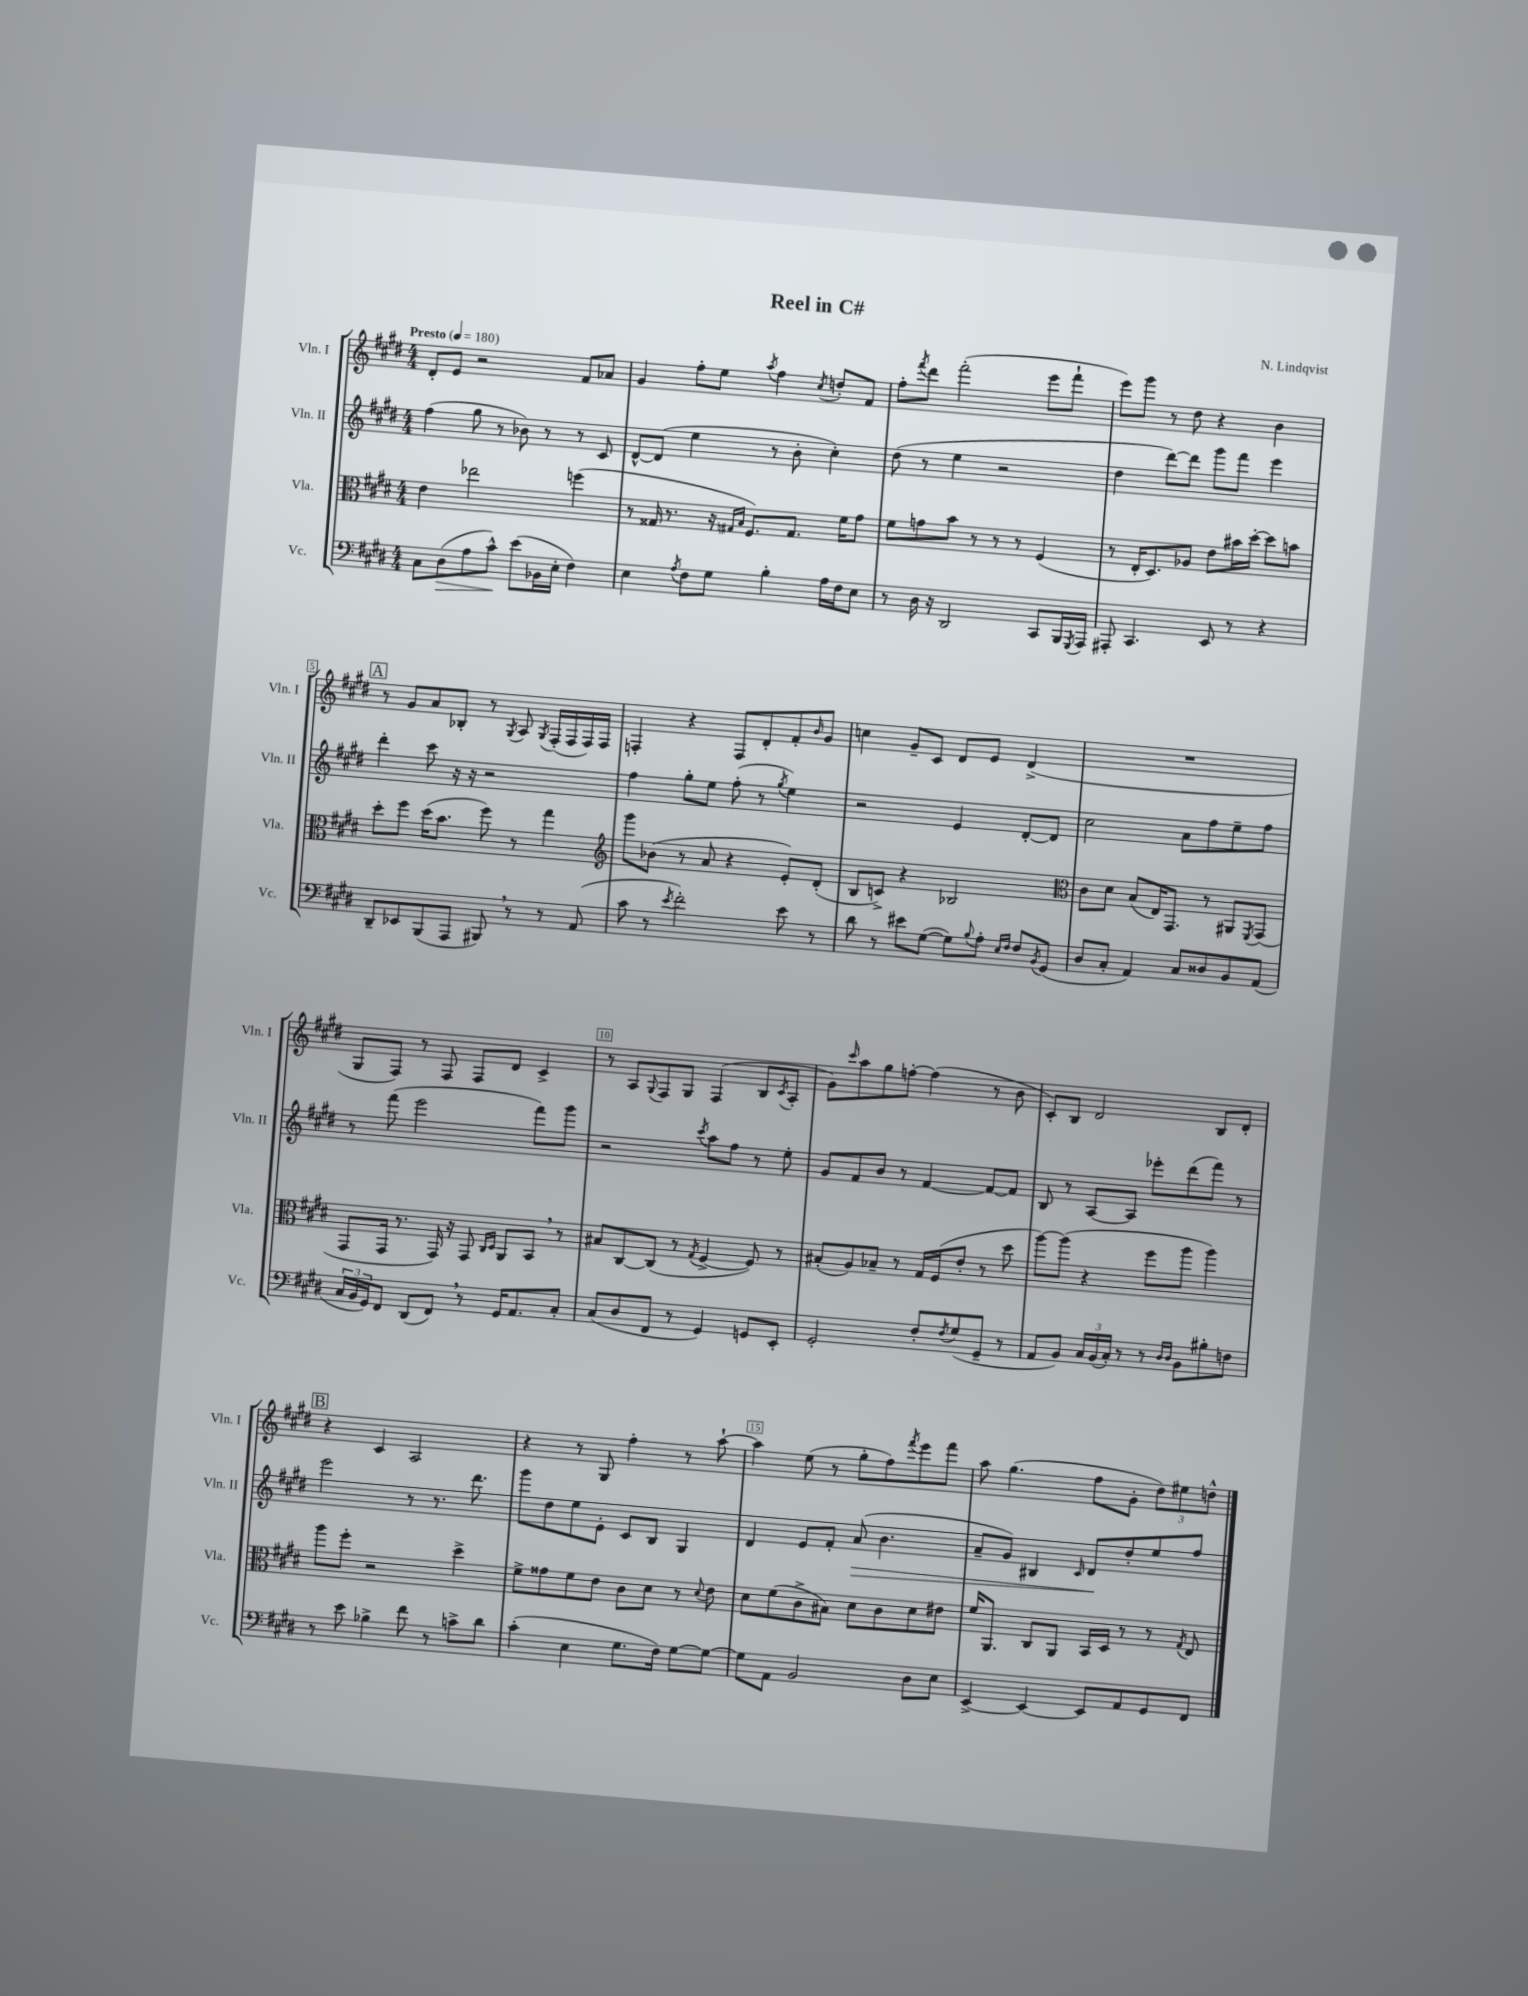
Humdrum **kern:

**kern	**kern	**kern	**kern
*staff4	*staff3	*staff2	*staff1
*clefF4	*clefC3	*clefG2	*clefG2
*k[f#c#g#d#]	*k[f#c#g#d#]	*k[f#c#g#d#]	*k[f#c#g#d#]
*M4/4	*M4/4	*M4/4	*M4/4
*MM180	*MM180	*MM180	*MM180
8C#	4e	(4ff#	8d#'
(8D#	.	.	8e
8A	2ee-	8gg#	2r
8c#^^)	.	8r	.
(8e	.	8b-)	.
16BB-	.	8r	.
16E'	.	.	.
4F#)	(4ff	8r	8f#
.	.	8c#	8a-
=	=	=	=
4E	8r	[8d#^^	4g#
.	16G##	(8d#]	.
.	8.r	.	.
8qA	.	.	.
8F#	.	4ee	8ff#'
8G#	16r	.	8ee
.	16qqG#	.	.
.	16qqB	.	.
.	8.F#)	.	.
.	.	.	8qaa
4B'	.	8r	4ff#
.	8.G#	8b'	.
.	.	.	8qcc#
16A	.	4cc#')	8dd'
16F#	16f#	.	.
8E	8g#	.	8f#
=	=	=	=
8r	8f#	(8dd#	8ff#'
.	.	.	8qfff#
16D#	8g	8r	8ddd#
16r	.	.	.
2DD#	8b	4ee	(2fff#'
.	8r	.	.
.	8r	2r	.
.	8r	.	.
8CC#	(4F#	.	8eee
16BBB	.	.	8fff#`
8qGGG#	.	.	.
16AAA	.	.	.
=	=	=	=
8AAA#'	8r	4dd#	8eee)
4.CC#	16E'	.	8ggg#
.	8.D#)	.	.
.	.	[8ddd#)	8r
.	8A-	8ddd#]	8dd#
8EE	8e	8ggg#	4r
8r	16b#	8fff#	.
.	[16dd#'	.	.
4r	8dd#]	4eee	4b
.	8b	.	.
=	=	=	=
8DD#~	8dd#'	4ddd#'	8r
8EE-	8ff#	.	8g#
(8BBB	(16dd#	8ccc#	8a
.	8.b	.	.
8AAA	.	16r	8B-'
.	.	16r	.
8BBB#)	8ff#)	2r	8r
.	.	.	8qG#
8r	8r	.	8A
.	.	.	8qG#
8r	4gg#	.	(16F#'
.	.	.	16F#
(8AA	.	.	16F#)
.	.	.	16F#
=	=	=	=
*	*clefG2	*	*
8c#	8ggg#	4ff#	4F'
8r	(8b-	.	.
8qe	.	.	.
2f#')	8r	8gg#'	4r
.	8a	8ee	.
.	4r	(8ff#'	8F
.	.	8r	8d#'
.	.	8qgg#	.
8e	8e')	4ee)	8f#'
.	.	.	16qqb
8r	(8d#'	.	8g#
=	=	=	=
8d#	8B	2r	4cc
8r	8c^)	.	.
8e#	4r	.	8g#~
([8G#	.	.	8c#
8G#])	2B-	4e	8d#
8qqB	.	.	.
8A'	.	.	8e
16qqE	.	.	.
16qqF#	.	.	.
8F#	.	[8d#'	(4d#^
8qBB	.	.	.
(8GG#	.	8d#]	.
=	=	=	=
*	*clefC3	*	*
8D#	8c#	2cc#	1r
8C#'	8d#	.	.
4AA)	(8B	.	.
.	16E)	.	.
.	8.GG#	.	.
8C#	.	8a	.
8D##	8r	8ff#	.
8BB	8AA#	8ee~	.
.	8qFF#	.	.
(8AA	(8GG#	8ff#	.
=	=	=	=
24C#	8GG#	8r	8G#
24BB	.	.	.
24GG#)	.	.	.
8FF#	16GG#	(8fff#	8F#)
.	8.r	.	.
(8DD#	.	2eee	8r
8FF#)	16GG#)	.	8F#
.	16r	.	.
8r	8GG#	.	8F#
.	16qqC#	.	.
.	16qqD#	.	.
16GG#	8AA	.	8d#
8.AA	.	.	.
.	8BB	8fff#)	4c#^
8C#'	8r	8ggg#	.
=	=	=	=
(8C#	8B#	2r	8r
8D#	[8C#	.	8A
.	.	.	8qqG#
8FF#	(8C#]	.	8F#
8r	8r	.	8G#
.	8qG#	8qccc#	.
4GG#)	[4F#^	8aa	(4F#
.	.	8ff#	.
8GG	8F#])	8r	8B
.	.	.	8qc#
8EE'	8r	8ee'	8A'
=	=	=	=
2GG#'	(8B#'	8g#	8g#)
.	.	.	16qqccc#
.	8A)	8f#	8aa
.	8B-~	8b	8gg#
.	8r	8r	[8ff'
8F#'	16G#	[4f#	(4ff]
.	(16F#	.	.
8qF#	.	.	.
(8G#	8e'	.	.
8GG#~	8r	8f#_	8r
8r	8dd#	8f#]	8b
=	=	=	=
8AA	[8aa)	8B	8c#')
8BB)	(8aa]	8r	8B
24C#	4r	[8A	2d#
(24BB	.	.	.
24C#')	.	.	.
8r	.	8A]	.
8r	8ff#	8eee-'	.
16qqD#	.	.	.
16qqD#	.	.	.
8BB	8aa	(8ddd#	.
8B#'	4aa)	8fff#)	8B
8F	.	8r	8d#'
=	=	=	=
8r	8aa	2eee	4r
8e	8ff#'	.	.
4B-^	2r	.	4c#
8f#	.	8r	2A
8r	.	8.r	.
8c^	4dd#^	.	.
.	.	8.ddd#	.
8d#	.	.	.
=	=	=	=
(4c#'	8f#^	8ggg#	4r
.	8g##	8dd#	.
4E	8f#	8ee	8r
.	8e	8e'	8G#
8.G#	8c#	8c#	4ff#'
.	8d#	8B	.
16F#)	.	.	.
[8G#	8r	4G#	8r
.	8qqd#	.	.
8G#_	8e	.	[8aa`
=	=	=	=
8G#]	8d#	4d#	4aa]
8AA	(8f#	.	.
2BB	8c#^	8e	(8ee
.	8B#)	8f#'	8r
.	8d#	(8a	8gg#'
.	8c#	4.b	8ff#)
.	.	.	8qfff#
8D#	8d#	.	8eee
8E	8e#	.	8fff#
=	=	=	=
[4EE^	16f#	8a~	8aa
.	8.AA	.	.
.	.	8g#)	(4.gg#
4EE_	8C#	4B#	.
.	8AA	.	.
.	.	16qqc#	.
8EE]	16BB	8d#	8ff#
.	16D#	.	.
8AA	8r	8dd#'	8g#'
8GG#	8r	8ee	12dd#)
.	.	.	12ee#
.	8qG#	.	.
8FF#	8E	8ff#	.
.	.	.	12dd^^
==	==	==	==
*-	*-	*-	*-
